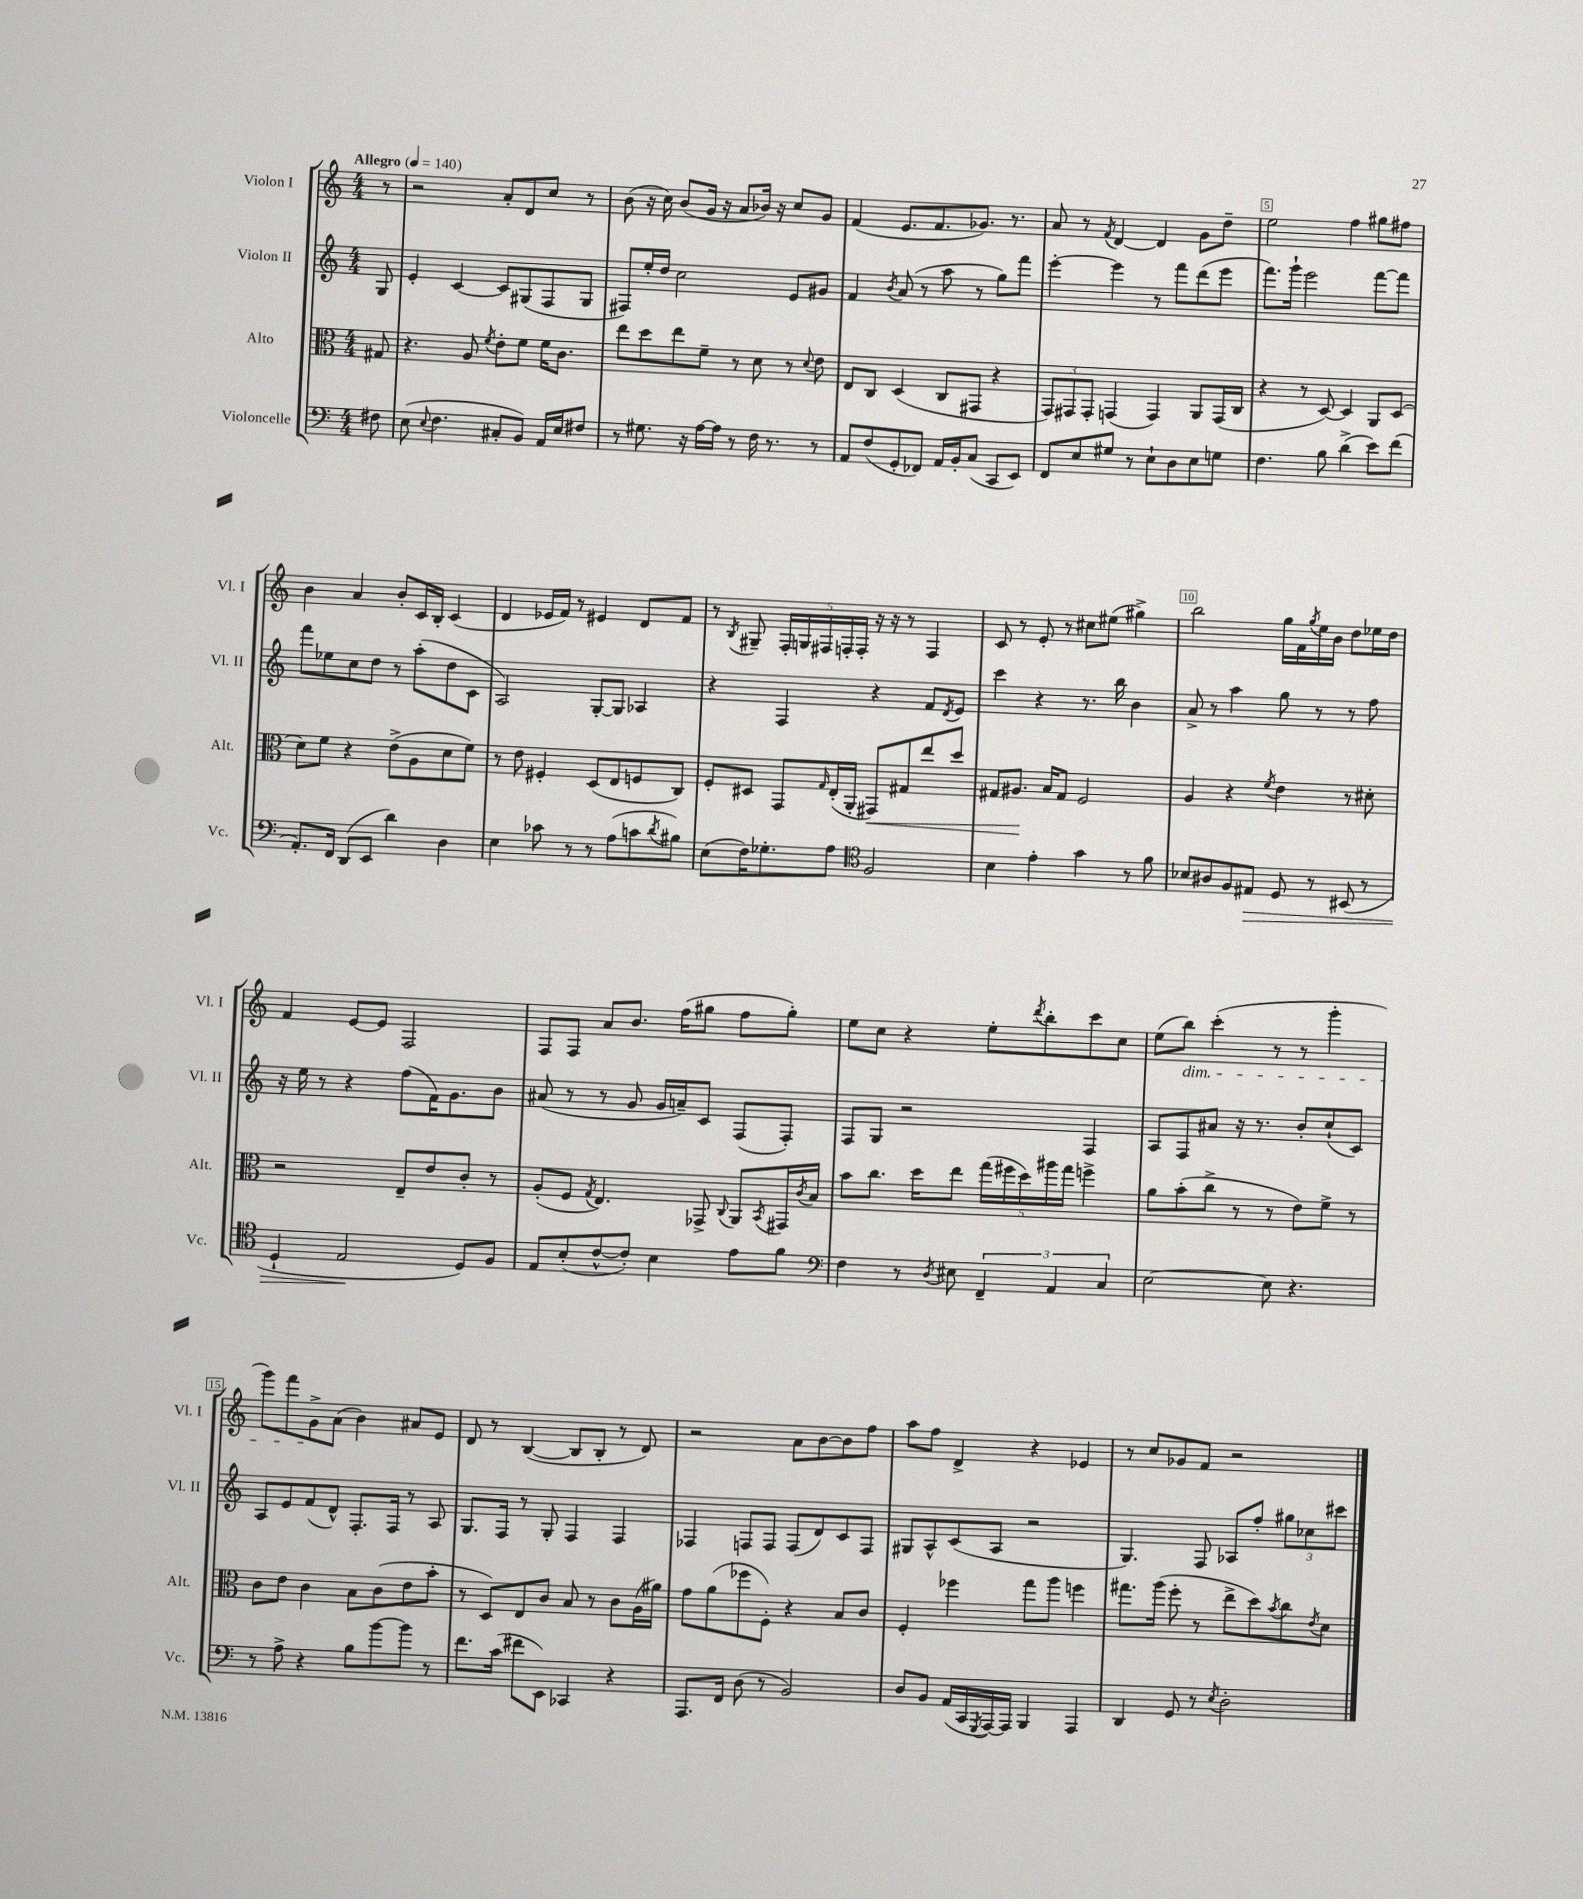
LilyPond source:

<<
\new StaffGroup <<
\new Staff = "s0" \with { instrumentName = "Violon I" shortInstrumentName = "Vl. I" } {
    \clef treble \key c \major \numericTimeSignature \time 4/4 \partial 8 \tempo "Allegro" 4 = 140
    r8 |
    r2 a'8-. d'8 c''8 r8 |
    b'8( r16 c''16) b'8( g'16 r16 a'8 bes'16) r16 c''8 g'8 |
    f'4( e'8. f'8. ges'8.) r8. |
    a'8 r8 \acciaccatura { f'8 } d'4~ d'4 g'8 d''8-- |
    e''2 f''4 gis''8 fis''8 |
    b'4 a'4 b'8-. c'16 b16-. c'4( |
    d'4 ees'16 f'16) r8 eis'4 d'8 f'8 |
    r8 \acciaccatura { b8 } gis8-- \tuplet 5/4 { f16-. g16 fis16 f16-. f16-. } r16 r16 r8 f4 |
    c'8 r8 e'8-. r8 cis''8 eis''8( gis''4->) |
    b''2 g''16 f'16 \acciaccatura { g''8 } e''16 b'16 d''8 ees''16 d''16 |
    f'4 e'8~ e'8 f2 |
    f8 f8 a'8 b'8. f''16( gis''8 f''8 gis''8-.) |
    e''8 c''8 r4 e''8-. \acciaccatura { d'''8 } b''8-. c'''8 c''8 |
    e''8( b''8\dim) c'''4-.( r8 r8 g'''4-. |
    g'''8) f'''8 g'8->\! a'8( b'4) ais'8 e'8 |
    d'8 r8 b4~( b8 b8-. r8 d'8) |
    r2 a'8 b'8~ b'8 f''8 |
    a''8 f''8 d'4-> r4 ees'4 |
    r8 c''8 ges'8 f'8 r2 \bar "|." |
}
\new Staff = "s1" \with { instrumentName = "Violon II" shortInstrumentName = "Vl. II" } {
    \clef treble \key c \major \numericTimeSignature \time 4/4 \partial 8
    g8 |
    e'4-. c'4~ c'8 gis8( f8 gis8 |
    fis8) e''16-. d''16 c''2 e'8 gis'8 |
    f'4 \acciaccatura { b'8 } a'8( r8 a''8 r8 g''8) f'''8 |
    e'''4~-. e'''4 r8 f'''8 d'''8( e'''8 |
    f'''8.) g'''16-! e'''2 f'''8~ f'''8 |
    f'''8 ees''8 c''8 d''8 r8 a''8-.( d''8 c'8 |
    a2) g8~-. g8 aes4 |
    r4 f4 r4 f'8 \acciaccatura { d'8 } e'8 |
    c'''4 r4 r8. b''16 b'4 |
    a'8-> r8 a''4 g''8 r8 r8 f''8 |
    r16 e''16 r8 r4 f''8( f'16) g'8. b'8 |
    ais'8( r8 r8 g'8 g'16 a'16--) c'8 f8( f8-.) |
    f8 g8 r2 f4 |
    a8 f8 ais'8 r16 r8. b'8-. c''8-!( c'8) |
    a8 e'8 f'8( d'8-^) f8.-. f16 r8 a8 |
    g8. f16 r8 g8-. f4 f4 |
    fes4 f8 f8 f8( d'8) c'8 f8 |
    gis8 a8-^ c'8( a8 r2 |
    g4.) f8 aes8 f''8-. \tuplet 3/2 { gis''8 ces''8 cis'''8 } \bar "|." |
}
\new Staff = "s2" \with { instrumentName = "Alto" shortInstrumentName = "Alt." } {
    \clef alto \key c \major \numericTimeSignature \time 4/4 \partial 8
    gis8 |
    r4. a8 \acciaccatura { f'8 } e'8-. f'8 f'16 c'8. |
    e''8 d''8 e''8 f'8-- r8 d'8 r8 \appoggiatura { d'8 } e'8 |
    e8 c8 d4( c8 gis,8 r4 |
    \tuplet 3/2 { g,8) gis,8 gis,8-. } g,4( g,4) a,8 g,16( c16 |
    r4 r8 d8~) d4 a,8 d8( |
    d'8) f'8 r4 e'8->( a8 d'8 f'8) |
    r8 e'8 fis4-. d8( e8 f8 c8) |
    f8-. dis8 g,8 \grace { g16 } e16-.( a,16-. gis,8\<) gis8 e''8 d''8 |
    gis8 ais8.\! b16 gis8 f2 |
    a4 r4 \acciaccatura { f'8 } e'4 r8 dis'8-. |
    r2 e8-- e'8 c'8-. r8 |
    a8-.( f8 \acciaccatura { g8 } e4.) ges,8-> \appoggiatura { c8 } a,8 \acciaccatura { b,8 } gis,16 \acciaccatura { c'8 } b16 |
    b'8 c''8. d''16 e''8 \tuplet 5/4 { g''16( fis''16 d''16) ais''16 g''16 } f''4-> |
    a'8 b'8-.( c''8-> r8 r8 e'8) f'8-> r8 |
    c'8 e'8 c'4 b8 c'8( e'8 b'8-. |
    r8 d8) e8 c'8 b8 r8 c'8 a16( ais'16) |
    g'8 a'8( fes''8 f8-.) r4 b8 c'8 |
    f4-. fes''4 g''8 a''8 f''4 |
    gis''8. a''16( f''8-. r8 e''8-> d''8) \acciaccatura { b'8 } c''8 \acciaccatura { e'8 } d'8 \bar "|." |
}
\new Staff = "s3" \with { instrumentName = "Violoncelle" shortInstrumentName = "Vc." } {
    \clef bass \key c \major \numericTimeSignature \time 4/4 \partial 8
    fis8 |
    e8( \appoggiatura { e8 } f4. cis8-. b,8) a,16 e16 fis8 |
    r8 gis8. r16 a16~ a16 r8 f16 r8. r8 |
    a,8 f8( g,8-. fes,8) a,16 b,16-. c8( c,8 e,8) |
    f,8 e8 gis8 r8 e8-! d8 e8 g8 |
    f4. b8 d'4->( e'8) f'8( |
    a,8.-.) f,16 d,8( e,8 d'4) d4 |
    e4 ces'8 r8 r8 a8( c'8 \acciaccatura { d'8 } bis8) |
    e8( f16) ges8.-. a8 \clef tenor f2 |
    b4 e'4-. g'4 r8 f'8 |
    bes8 ais8 f8 eis8\> d8 r8 bis,8( r8 |
    d4-! e2\! d8) f8 |
    e8 b8-.( c'8~-^ c'8-.) b4 e'8 f'8 |
    \clef bass f4 r8 \acciaccatura { d8 } eis8 \tuplet 3/2 { f,4-- a,4 c4 } |
    e2~ e8 r4. |
    r8 a8-> r4 b8 b'8~ b'8 r8 |
    f'8. c'16( fis'8 e,8) ces,4 r4 |
    a,,8. f,16 d8( r8 b,2) |
    d8 b,8 a,16( c,16 \acciaccatura { g,,8 } a,,16~) a,,16 b,,4 a,,4 |
    d,4 g,8 r8 \acciaccatura { e8 } d2-. \bar "|." |
}
>>
>>
\layout { \context { \Score \override BarNumber.break-visibility = ##(#f #t #t) barNumberVisibility = #(every-nth-bar-number-visible 5) \override BarNumber.stencil = #(make-stencil-boxer 0.1 0.3 ly:text-interface::print) } }
